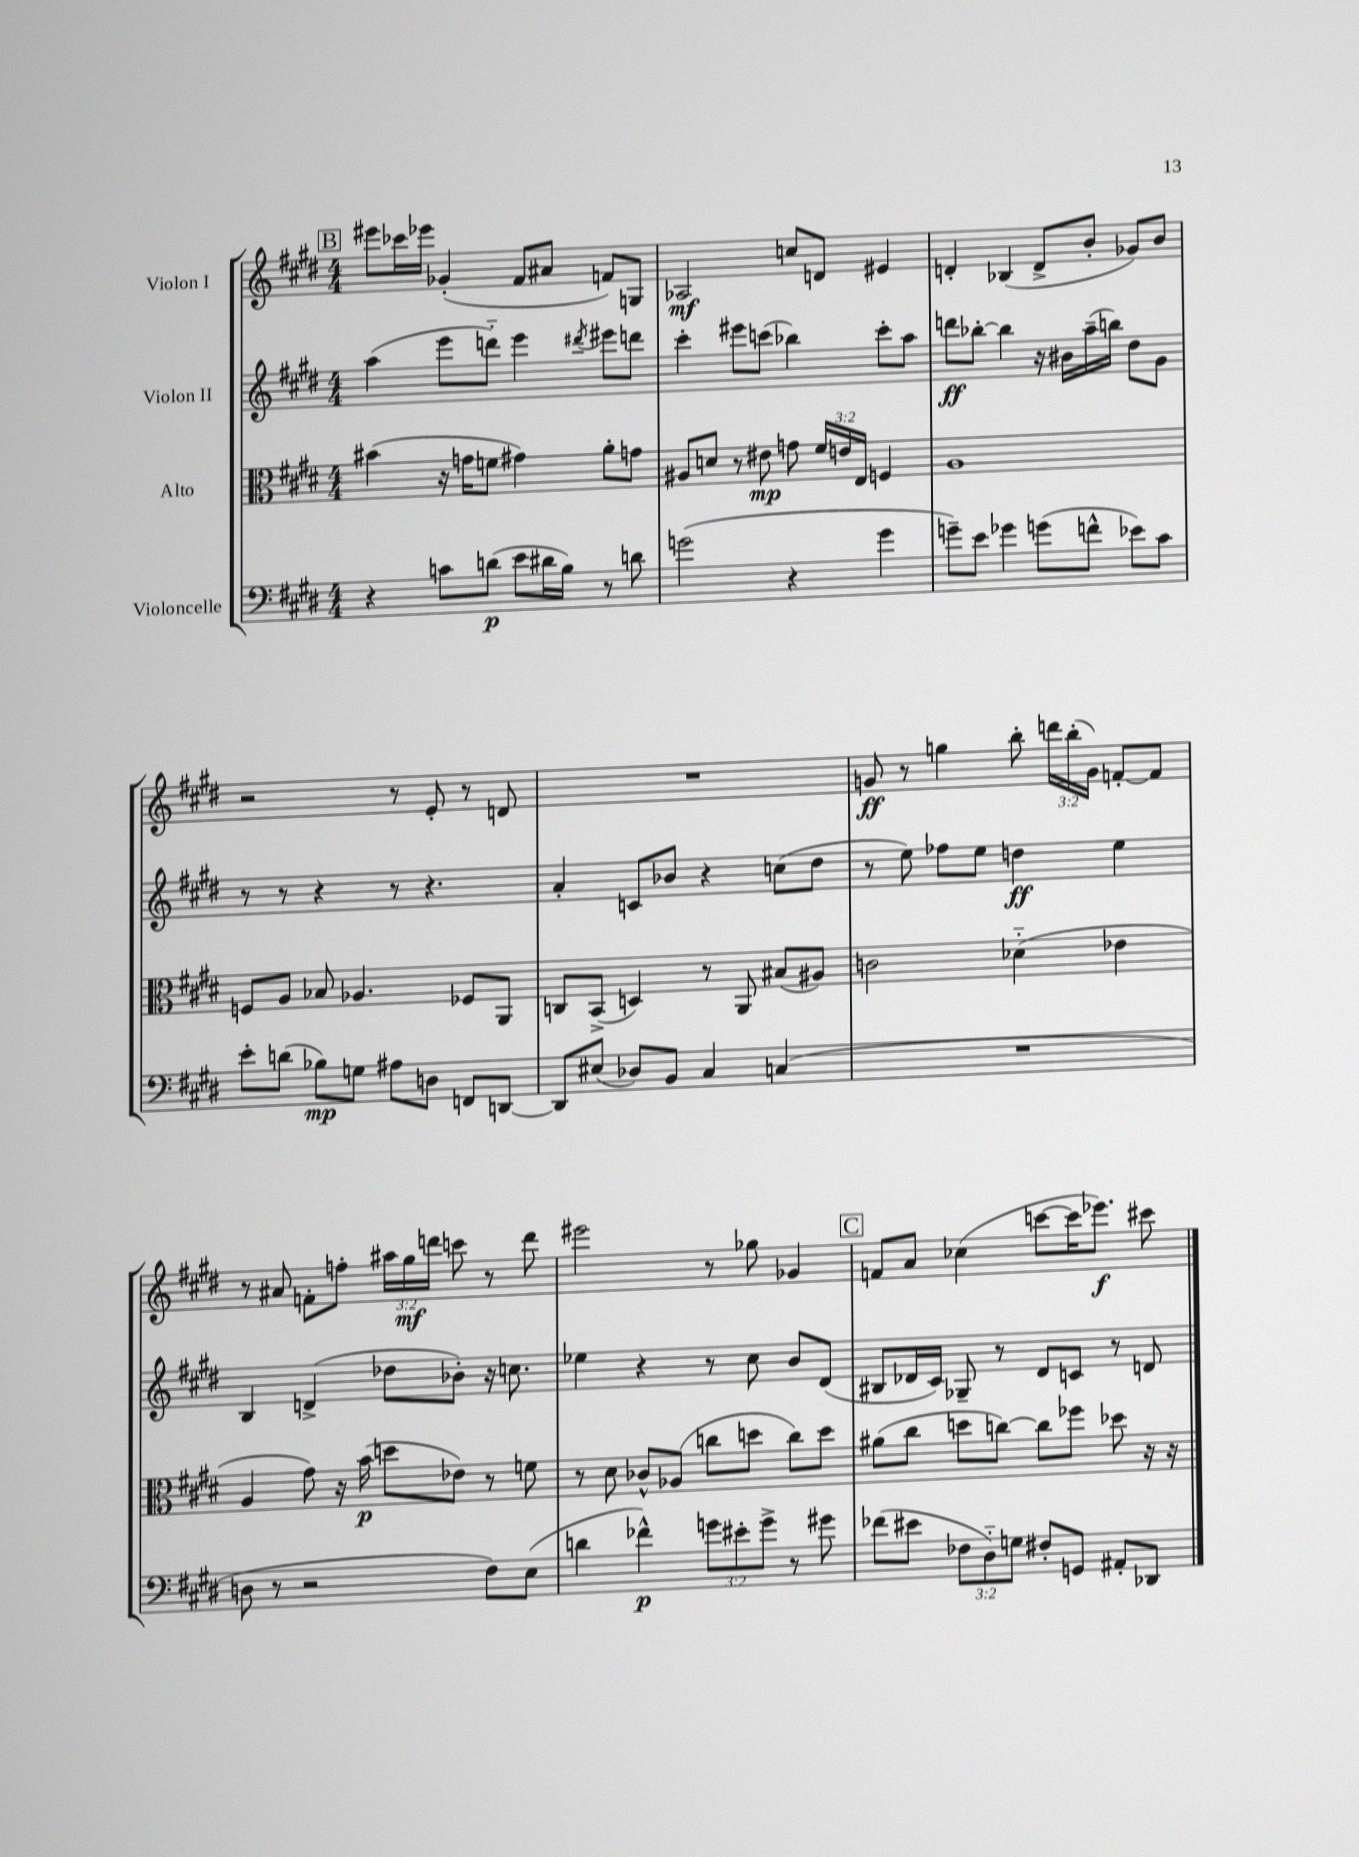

**kern	**kern	**kern	**kern
*staff4	*staff3	*staff2	*staff1
*clefF4	*clefC3	*clefG2	*clefG2
*k[f#c#g#d#]	*k[f#c#g#d#]	*k[f#c#g#d#]	*k[f#c#g#d#]
*M4/4	*M4/4	*M4/4	*M4/4
4r	(4b#	(4aa	8eee#
.	.	.	16ccc-
.	.	.	16eee-
8c	16r	8eee	(4g-'
.	16g	.	.
(8d	8f	8ddd'~)	.
8e	4g#)	4eee	8f#
16d#	.	.	8a#
16B)	.	.	.
.	.	8qddd#	.
8r	8a'	8eee#	8f)
8d	8g	8ddd	8G
=	=	=	=
(2g	8A#	4ccc#'	2A-
.	8d	.	.
.	8r	8eee#	.
.	8e#	(8ccc	.
4r	8g	4bb-)	8cc
.	24f#	.	8d
.	24e	.	.
.	24E	.	.
4g	4F	8ccc'	4e#
.	.	8aa	.
=	=	=	=
8g~)	1A	8ddd	4d'
8e	.	[8bb-'	.
4g-	.	4bb-]	(4B-
(8g	.	16r	8d^
.	.	16b#	.
8f^^	.	(16aa~	8b'
.	.	16bb)	.
8e-)	.	8dd#	8g-)
8c#	.	8g#	8b
=	=	=	=
8e'	8F	8r	2r
(8d	8A	8r	.
8B-)	8B-	4r	.
8G	4.A-	.	.
8A#	.	8r	8r
8D	.	4.r	8e'
8FF	8F-	.	8r
[8DD	8AA	.	8d
=	=	=	=
8DD]	8C	4a'	1r
(8E#	(8BB^	.	.
8D-)	4D)	8c	.
8BB	.	8b-	.
4C#	8r	4r	.
.	8AA	.	.
(4C	(8B#	(8cc	.
.	8A#)	8dd#	.
=	=	=	=
1r	2c	8r	8g
.	.	8ee)	8r
.	.	8ff-	4gg
.	.	8ee	.
.	(4d-'~	4dd	8bb'
.	.	.	24ddd
.	.	.	(24bb'
.	.	.	24g)
.	4e-	4ee	[8f'
.	.	.	8f]
=	=	=	=
8D	4A	4B	8r
8r	.	.	8a#
2r	8g#)	(4d^	8f'
.	16r	.	8ff'
.	(16b	.	.
.	8dd	8dd-	24aa#
.	.	.	24gg#
.	.	.	24ddd
.	8e-)	8b-')	8ccc
8F#)	8r	16r	8r
.	.	8.cc	.
(8E	8f	.	8ddd
=	=	=	=
4d	8r	4ee-	2eee#
.	8d#	.	.
4f-^^)	8c-^^	4r	.
.	(8A-	.	.
12g	8cc	8r	8r
12e#'	.	.	.
.	8dd	8cc#	8gg-
12g^	.	.	.
8r	8cc)	8b	4g-
8g#	8dd	(8d#	.
=	=	=	=
(8f-	(8a#	8B#	8f
8e#	8cc#	16d-	8a
.	.	16c#)	.
12F-	8dd	8G-~	(4cc-
12D#'~)	.	.	.
.	[8cc)	8r	.
12G	.	.	.
8F#'	8cc]	8d-	[8ccc
8GG	8ff-	8c	16ccc]
.	.	.	8.eee-)
8AA#'	8dd-	8r	.
8DD-	16r	8d	8ccc#
.	16r	.	.
==	==	==	==
*-	*-	*-	*-
